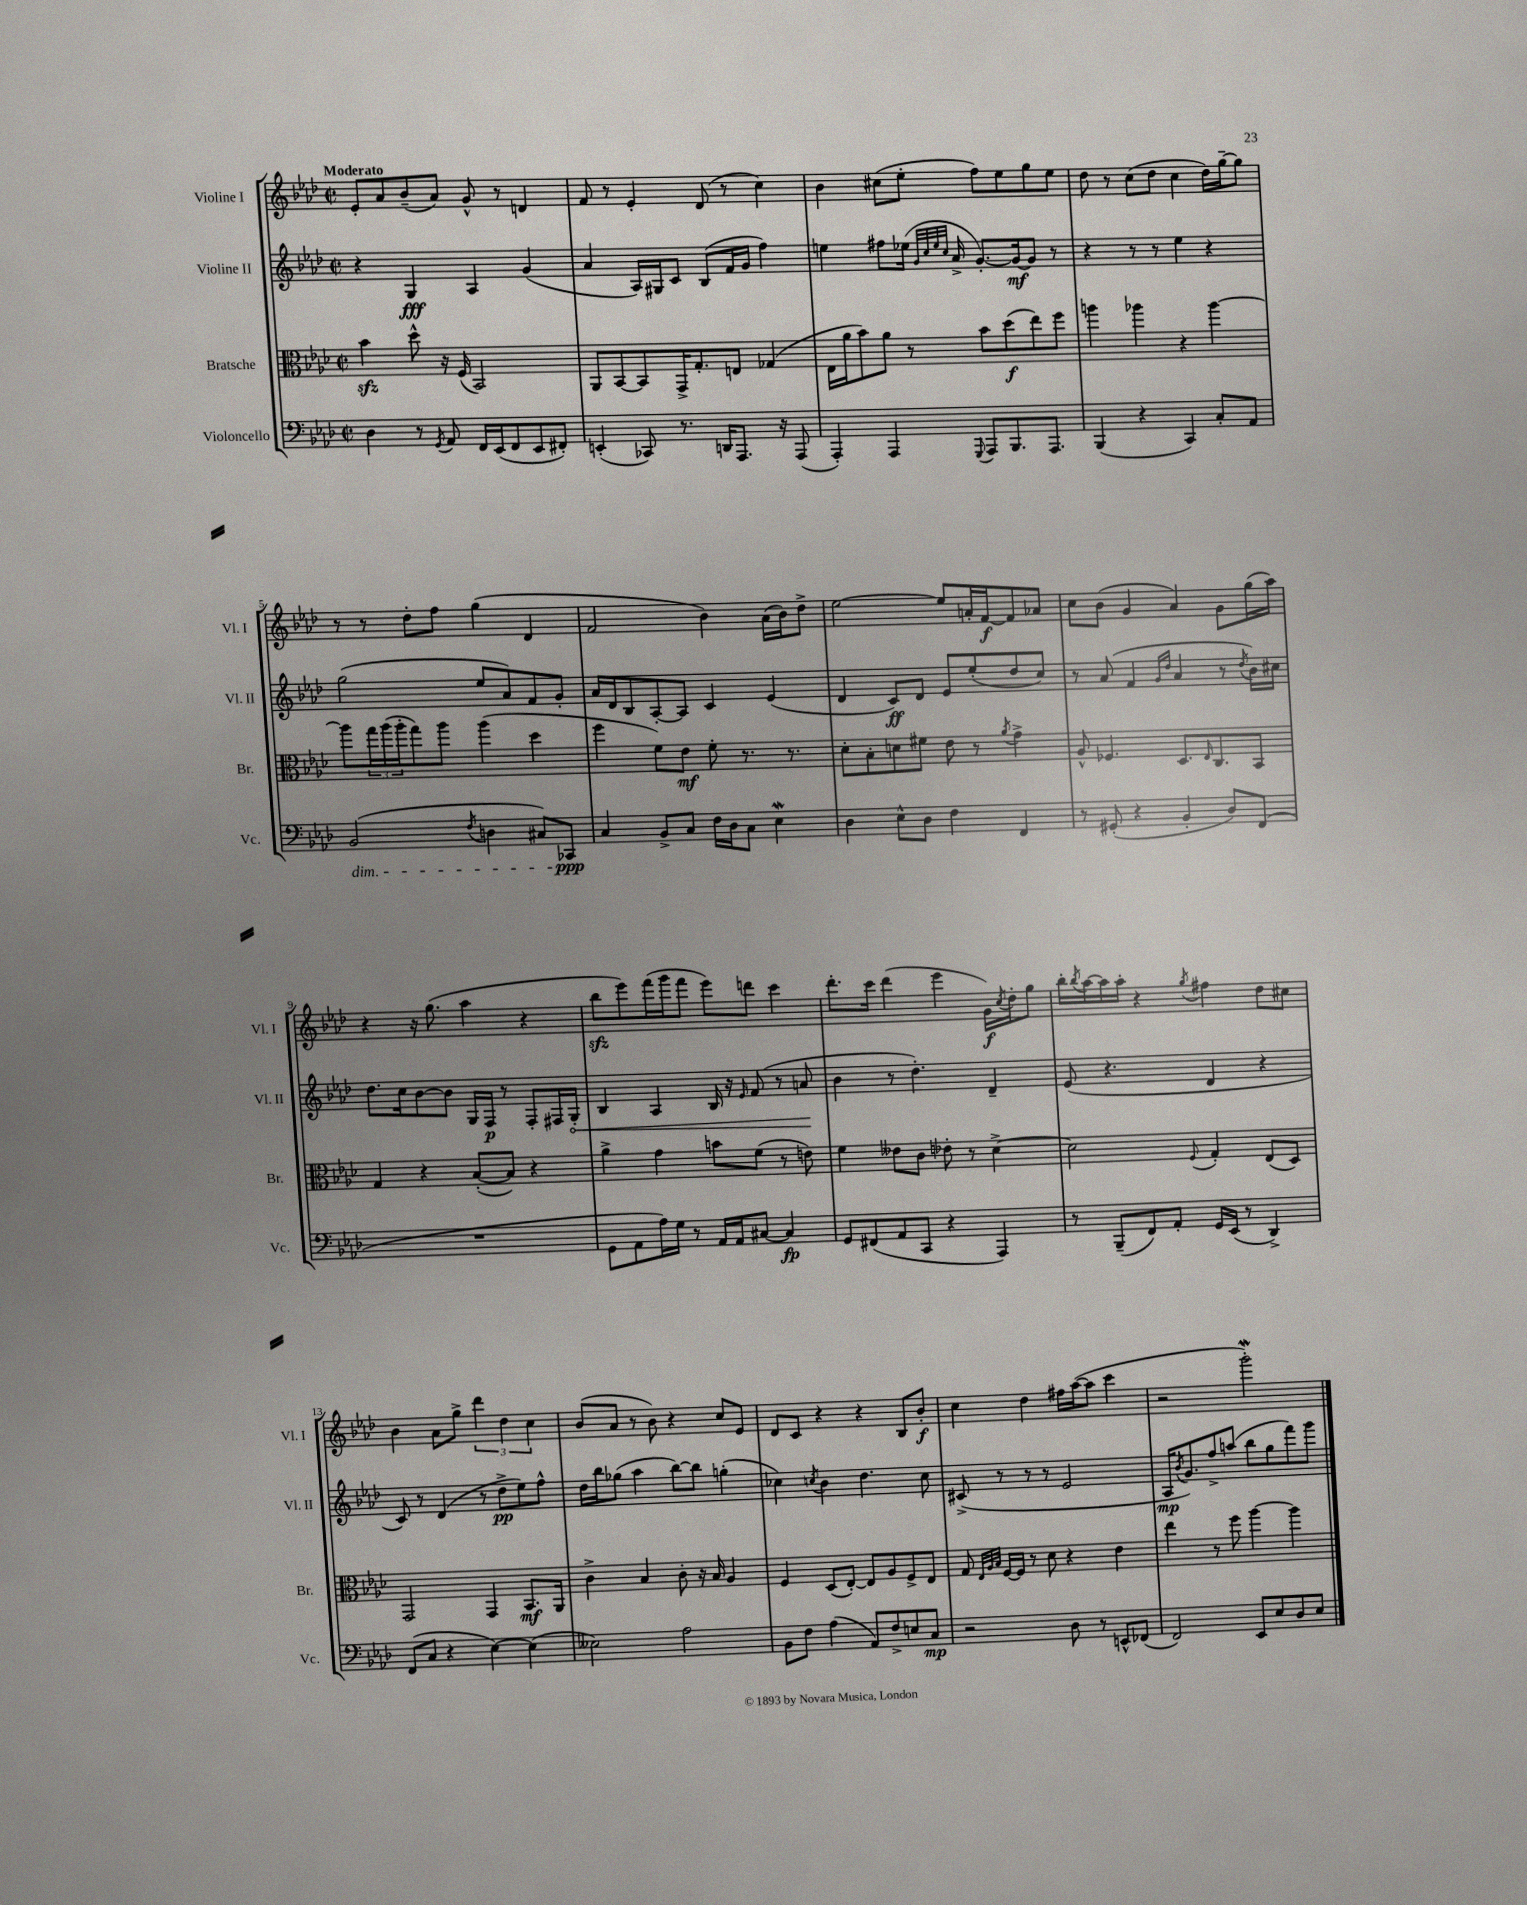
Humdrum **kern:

**kern	**kern	**kern	**kern
*staff4	*staff3	*staff2	*staff1
*clefF4	*clefC3	*clefG2	*clefG2
*k[b-e-a-d-]	*k[b-e-a-d-]	*k[b-e-a-d-]	*k[b-e-a-d-]
*M2/2	*M2/2	*M2/2	*M2/2
*met(c|)	*met(c|)	*met(c|)	*met(c|)
4D-	4b-	4r	8e-'
.	.	.	8a-
8r	8dd-^^	4G	(8b-~
8qGG	.	.	.
8AA-	16r	.	8a-)
.	(16F	.	.
16FF	2BB-)	4A-	8g^^
(16EE-	.	.	.
8FF	.	.	8r
8EE-	.	(4g	4d
8FF#')	.	.	.
=	=	=	=
(4EE'	8AA-	4a-	8f
.	[8BB-	.	8r
8CC-)	8BB-]	16A-)	4e-'
.	.	16G#	.
8.r	16GG^	8c	.
.	8.G'	.	.
.	.	(8B-	(8d-
16DD	.	.	.
8.AAA-	8E	16f	8r
.	.	16g	.
.	(4G-	4ff)	4cc)
16r	.	.	.
(8AAA-	.	.	.
=	=	=	=
4AAA-')	16E-	4ee	4b-
.	16a-	.	.
.	8b-)	.	.
4AAA-	8a-	8ff#	(8cc#
.	8r	(16ee-	8ee-'
.	.	32qqg	.
.	.	32qqcc	.
.	.	32qqee-	.
.	.	32qqcc	.
.	.	16a-^	.
8qqGGG	.	.	.
8AAA-	8b-	[8.g')	8ff)
8.BBB-	(8dd-	.	8ee-
.	.	16g_	.
.	8ee-)	8g]	8gg
8.AAA-	.	.	.
.	8ff	8r	8ee-
=	=	=	=
(4BBB-	4aa	4r	8dd-
.	.	.	8r
4r	4aa-	8r	(8cc
.	.	8r	8dd-
4CC)	4r	4ee-	4cc
8C'	[4aa-	4r	16dd-)
.	.	.	[16gg~
8AA-	.	.	8gg]
=	=	=	=
(2BB-	8aa-]	(2gg	8r
.	24gg	.	8r
.	(24aa-	.	.
.	24aa-'	.	.
.	8gg)	.	8dd-'
.	8aa-	.	8ff
8qF	.	.	.
4D	(4aa-	8ee-	(4gg
.	.	8a-)	.
8C#)	4dd-	8f	4d-
8CC-	.	8g'	.
=	=	=	=
4C	4ff	16a-	2f
.	.	16d-	.
.	.	8B-	.
8BB-^	8f)	[8A-'	.
8C	8e-	8A-]	.
16F	8f'	4c	4b-)
16D-	.	.	.
8C	8.r	.	.
4E-	.	(4e-	(16a-
.	8.r	.	16b-)
.	.	.	8dd-^
=	=	=	=
4D-	8d-'	4d-	[2ee-
.	8B-'	.	.
8E-^^	8d	8c)	.
8D-	8f#	8d-	.
4F	8e-	8e-	8ee-]
.	8r	(8ee-'	16a'
.	.	.	[16f
.	8qa-	.	.
4FF	4g^	8dd-	8f]
.	.	8cc)	8a-
=	=	=	=
8r	8A-^^	8r	8cc
(8GG#'	4.F-	(8a-	(8b-
4r	.	4f	4g
.	.	16qqg	.
.	.	16qqdd-	.
4BB-'	8.D-	4a-	4a-)
.	16qqE-	.	.
.	8.C	.	.
8D-)	.	8r	8g
.	.	8qdd-	.
(8FF	8BB-	16b-)	(16gg
.	.	16cc#	16aa-)
=	=	=	=
1r	4G	8.dd-	4r
.	.	16cc	.
.	4r	[8b-	16r
.	.	.	(8.gg
.	.	8b-]	.
.	([8B-'	16G	4aa-
.	.	16F	.
.	8B-])	8r	.
.	4r	8F'	4r
.	.	16F#	.
.	.	16G'	.
=	=	=	=
8GG	4a-^	4B-	8bb-
8AA-	.	.	8eee-)
16A-)	4g	4A-	(16fff
16G	.	.	16ggg
8r	.	.	8fff
16AA-	8b	16B-	8eee-)
16AA-	.	16r	.
.	.	16qqe-	.
[8C#	(8f	(8f	8ddd
4C#]	8r	8r	4ccc
.	8e)	8a	.
=	=	=	=
8GG	4f	4b-	8.ddd-'
(8FF#	.	.	.
.	.	.	16ccc
8AA-	8e--	8r	(4ddd-
8CC	8c	4.dd-')	.
4r	8e-'	.	4eee-
.	8r	.	.
4AAA-)	[4d-^	4d-~	16g)
.	.	.	8qcc
.	.	.	16dd-'
.	.	.	8gg
=	=	=	=
8r	2d-]	(8e-	16bb-'
.	.	.	8qbb-
.	.	.	[16aa-
(8BBB-~	.	4.r	16aa-]
.	.	.	16aa-'
8FF)	.	.	4r
8AA-'	.	.	.
.	8qqF	.	8qgg
16GG	4G'	4d-	4ff#
(16EE-	.	.	.
8r	.	.	.
4DD-^)	(8E-	4r	8dd-
.	8D-)	.	8cc#
=	=	=	=
(8FF	2GG	8c)	4b-
8C	.	8r	.
4r	.	(4d-	8a-
.	.	.	8gg^
[4E-)	4GG	8r	6ddd-
.	.	8dd-^	.
.	.	.	6dd-
(4E-]	8.BB-	8ee-)	.
.	.	.	6cc
.	.	8ff^^	.
.	16AA-	.	.
=	=	=	=
2E--)	4c^	16dd-	(8b-
.	.	16bb-	.
.	.	(8gg-	8a-
.	4B-	4aa-	8r
.	.	.	8b-)
2A-	8c'	[8bb-)	4r
.	16r	8bb-]	.
.	16B-	.	.
.	4A-	(4gg'	8cc
.	.	.	8e-
=	=	=	=
8BB-	4F	4cc-)	8d-
8F	.	.	8c
.	.	8qcc	.
(4A-	(8D-	4b-	4r
.	[8E-')	.	.
8AA-)	8E-]	4.dd-	4r
8F^	8A-	.	.
8E	8F^	.	8B-
8C	8E-	8cc	8b-'
=	=	=	=
2r	8G	(8c#^	4cc
.	32qqE-	.	.
.	32qqA-	.	.
.	32qqB-	.	.
.	[16F	8r	.
.	16F]	.	.
.	8r	8r	4dd-
.	8d-	8r	.
8D-	4r	2e-	16ff#
.	.	.	([16aa-
8r	.	.	8aa-]
8EE^^	4e-	.	4ccc
(8FF-	.	.	.
=	=	=	=
2FF)	4ee-	16A-	2r
.	.	8qb-	.
.	.	8.g)	.
.	8r	8ff^	.
.	8ff	(8aa	.
8EE-	[4aa-	8bb-	2ggg')
8E-	.	8gg	.
8D-	4aa-]	8fff)	.
8E-	.	8ggg	.
==	==	==	==
*-	*-	*-	*-
